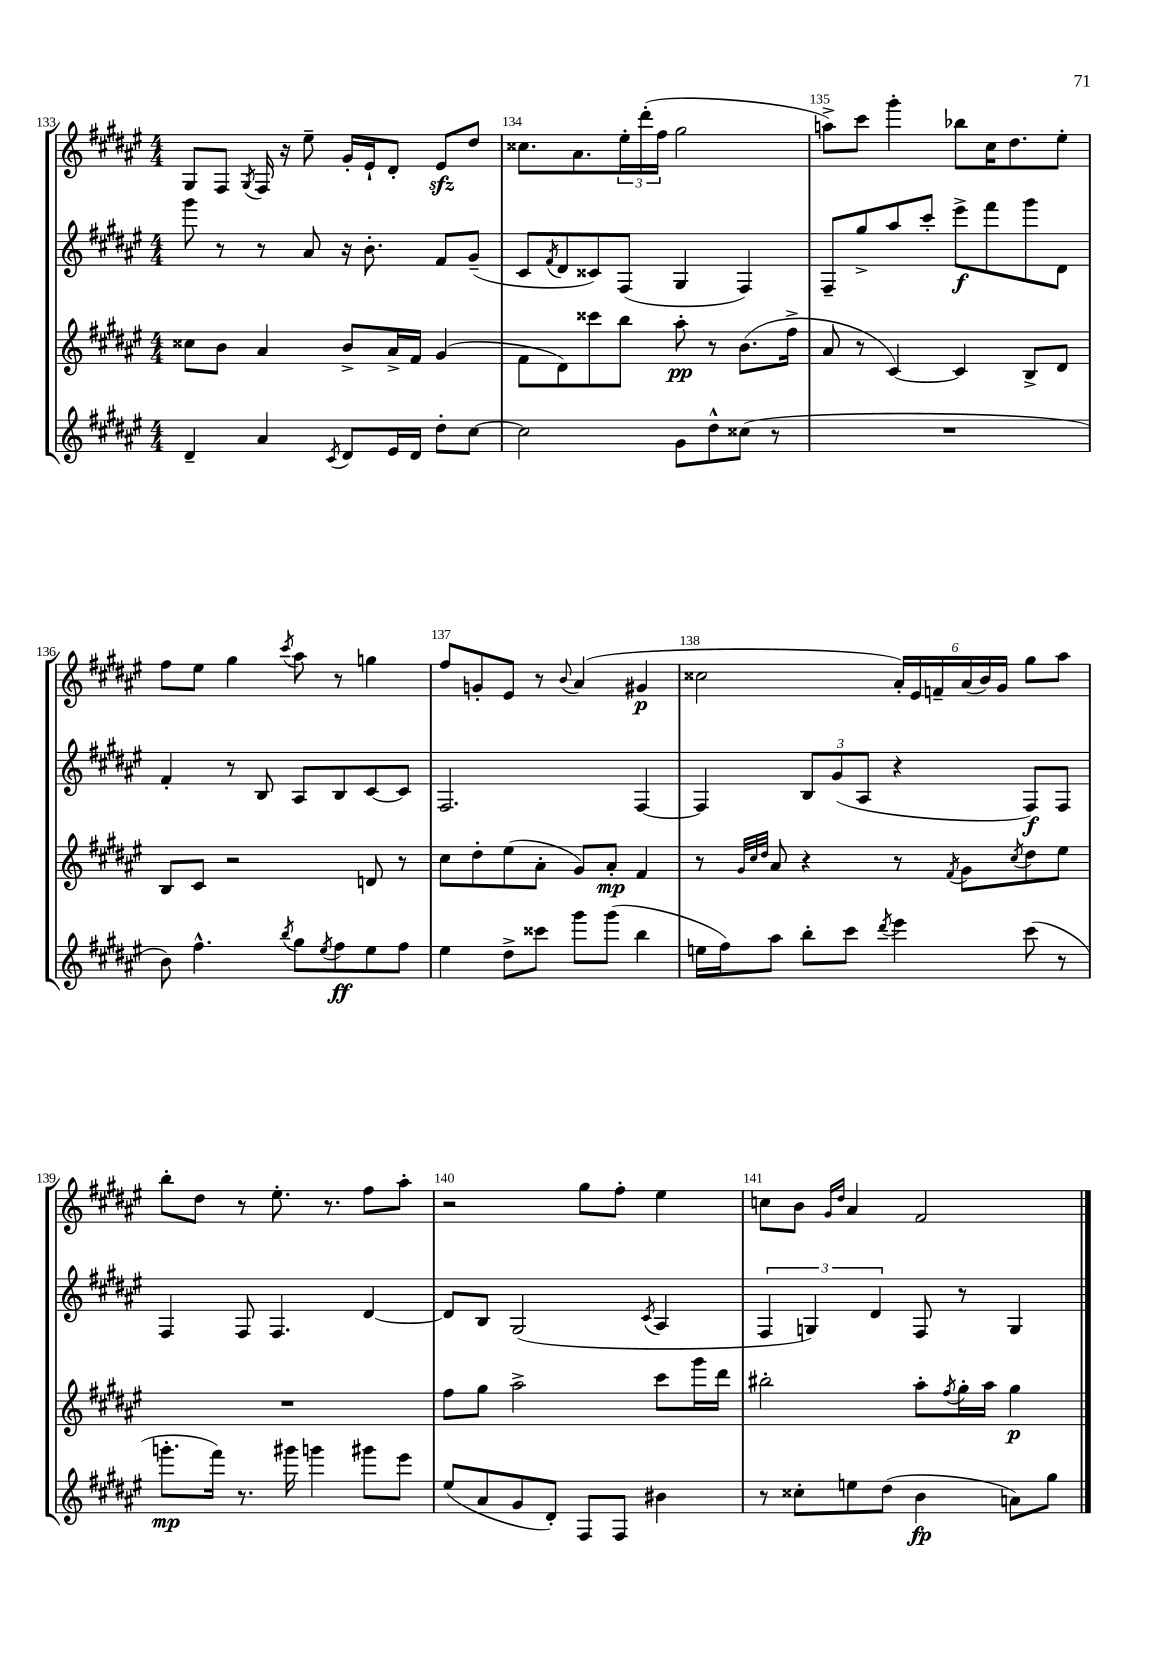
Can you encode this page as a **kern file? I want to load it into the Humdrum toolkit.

**kern	**dynam	**kern	**dynam	**kern	**dynam	**kern	**dynam
*part4	*part4	*part3	*part3	*part2	*part2	*part1	*part1
*staff4	*staff4	*staff3	*staff3	*staff2	*staff2	*staff1	*staff1
*clefG2	*	*clefG2	*	*clefG2	*	*clefG2	*
*k[f#c#g#d#a#e#]	*	*k[f#c#g#d#a#e#]	*	*k[f#c#g#d#a#e#]	*	*k[f#c#g#d#a#e#]	*
*M4/4	*	*M4/4	*	*M4/4	*	*M4/4	*
=133	=133	=133	=133	=133	=133	=133	=133
4d#~/	.	8cc##X\L	.	8ggg#\	.	8G#/L	.
.	.	8b\J	.	8r	.	8F#/J	.
.	.	.	.	.	.	8qG#/	.
4a#/	.	4a#/	.	8r	.	16F#/	.
.	.	.	.	.	.	16r	.
.	.	.	.	8a#/	.	8ee#~\	.
8qc#/	.	.	.	.	.	.	.
8d#/L	.	8b^/L	.	16r	.	16g#'/LL	.
.	.	.	.	8.b'\	.	16e#`/J	.
16e#/L	.	16a#^/L	.	.	.	8d#'/J	.
16d#/JJ	.	16f#/JJ	.	.	.	.	.
8dd#'\L	.	(4g#/	.	8f#/L	.	8e#zz/L	.
[8cc#\J	.	.	.	(8g#~/J	.	8dd#/J	.
=134	=134	=134	=134	=134	=134	=134	=134
2cc#\]	.	8f#\L	.	8c#/L	.	8.cc##X\L	.
.	.	.	.	8qf#/	.	.	.
.	.	8d#\)	.	8d#/	.	.	.
.	.	.	.	.	.	8.a#\	.
.	.	8ccc##X\	.	8c##X/)	.	.	.
.	.	8bb\J	.	(8F#/J	.	24ee#'\L	.
.	.	.	.	.	.	(24ddd#'\	.
.	.	.	.	.	.	24ff#\JJ	.
8g#\L	.	8aa#'\	pp	4G#/	.	2gg#\	.
8dd#^^\	.	8r	.	.	.	.	.
(8cc##X\J	.	(8.b\L	.	4F#/)	.	.	.
8r	.	.	.	.	.	.	.
.	.	16ff#^\Jk	.	.	.	.	.
=135	=135	=135	=135	=135	=135	=135	=135
1r	.	8a#/	.	8F#~/L	.	8aan^\L)	.
.	.	8r	.	8gg#^/	.	8ccc#\J	.
.	.	[4c#/)	.	8aa#/	.	4ggg#'\	.
.	.	.	.	8ccc#'/J	.	.	.
.	.	4c#/]	.	8eee#^\L	f	8bb-X\L	.
.	.	.	.	8fff#\	.	16cc#\K	.
.	.	.	.	.	.	8.dd#\	.
.	.	8B^/L	.	8ggg#\	.	.	.
.	.	8d#/J	.	8d#\J	.	8ee#'\J	.
!!LO:LB:g=z
=136	=136	=136	=136	=136	=136	=136	=136
8b\)	.	8B/L	.	4f#'/	.	8ff#\L	.
4.ff#^^\	.	8c#/J	.	.	.	8ee#\J	.
.	.	2r	.	8r	.	4gg#\	.
.	.	.	.	8B/	.	.	.
8qbb/	.	.	.	.	.	8qccc#/	.
8gg#\L	.	.	.	8A#/L	.	8aa#\	.
8qee#/	.	.	.	.	.	.	.
8ff#\	ff	.	.	8B/	.	8r	.
8ee#\	.	8dn/	.	[8c#/	.	4ggn\	.
8ff#\J	.	8r	.	8c#/J]	.	.	.
=137	=137	=137	=137	=137	=137	=137	=137
4ee#\	.	8cc#\L	.	2.F#/	.	8ff#/L	.
.	.	8dd#'\	.	.	.	8gn'/	.
8dd#^\L	.	(8ee#\	.	.	.	8e#/J	.
8ccc##X\J	.	8a#'\J	.	.	.	8r	.
.	.	.	.	.	.	8qqb/	.
8ggg#\L	.	8g#/L)	.	.	.	(4a#/	.
(8ggg#\J	.	8a#'/J	mp	.	.	.	.
4bb\	.	4f#/	.	[4F#/	.	4g#X/	p
=138	=138	=138	=138	=138	=138	=138	=138
16een\LL	.	8r	.	4F#/]	.	2cc##X\	.
16ff#\J)	.	.	.	.	.	.	.
.	.	32qqg#/LLL	.	.	.	.	.
.	.	32qqcc#/	.	.	.	.	.
.	.	32qqdd#/JJJ	.	.	.	.	.
8aa#\J	.	8a#/	.	.	.	.	.
8bb'\L	.	4r	.	12B/L	.	.	.
.	.	.	.	(12g#/	.	.	.
8ccc#\J	.	.	.	.	.	.	.
.	.	.	.	12A#/J	.	.	.
8qddd#/	.	.	.	.	.	.	.
4eee#\	.	8r	.	4r	.	24a#'/LL)	.
.	.	.	.	.	.	24e#/	.
.	.	.	.	.	.	24fn~/	.
.	.	8qf#/	.	.	.	.	.
.	.	8g#\L	.	.	.	(24a#/	.
.	.	.	.	.	.	24b/)	.
.	.	.	.	.	.	24g#/JJ	.
.	.	8qcc#/	.	.	.	.	.
(8ccc#\	.	8dd#\	.	8F#/L)	f	8gg#\L	.
8r	.	8ee#\J	.	8F#/J	.	8aa#\J	.
!!LO:LB:g=z
=139	=139	=139	=139	=139	=139	=139	=139
8.gggn'\L	mp	1r	.	4F#/	.	8bb'\L	.
.	.	.	.	.	.	8dd#\J	.
16fff#\Jk)	.	.	.	.	.	.	.
8.r	.	.	.	8F#/	.	8r	.
.	.	.	.	4.F#/	.	8.ee#'\	.
16ggg#X\	.	.	.	.	.	.	.
4gggn\	.	.	.	.	.	.	.
.	.	.	.	.	.	8.r	.
8ggg#X\L	.	.	.	[4d#/	.	8ff#\L	.
8eee#\J	.	.	.	.	.	8aa#'\J	.
=140	=140	=140	=140	=140	=140	=140	=140
(8ee#/L	.	8ff#\L	.	8d#/L]	.	2r	.
8a#/	.	8gg#\J	.	8B/J	.	.	.
8g#/	.	2aa#^\	.	(2G#/	.	.	.
8d#'/J)	.	.	.	.	.	.	.
8F#/L	.	.	.	.	.	8gg#\L	.
8F#/J	.	.	.	.	.	8ff#'\J	.
.	.	.	.	8qc#/	.	.	.
4b#X\	.	8ccc#\L	.	4A#/	.	4ee#\	.
.	.	16ggg#\L	.	.	.	.	.
.	.	16ddd#\JJ	.	.	.	.	.
=141	=141	=141	=141	=141	=141	=141	=141
8r	.	2bb#X'\	.	6F#/	.	8ccn\L	.
8cc##X'\L	.	.	.	.	.	8b\J	.
.	.	.	.	6Gn/)	.	.	.
.	.	.	.	.	.	16qqg#/LL	.
.	.	.	.	.	.	16qqdd#/JJ	.
8een\	.	.	.	.	.	4a#/	.
.	.	.	.	6d#/	.	.	.
(8dd#\J	.	.	.	.	.	.	.
4b\	fp	8aa#'\L	.	8F#/	.	2f#/	.
.	.	8qff#/	.	.	.	.	.
.	.	16gg#'\L	.	8r	.	.	.
.	.	16aa#\JJ	.	.	.	.	.
8an\L)	.	4gg#\	p	4G/	.	.	.
8gg#\J	.	.	.	.	.	.	.
==	==	==	==	==	==	==	==
*-	*-	*-	*-	*-	*-	*-	*-
